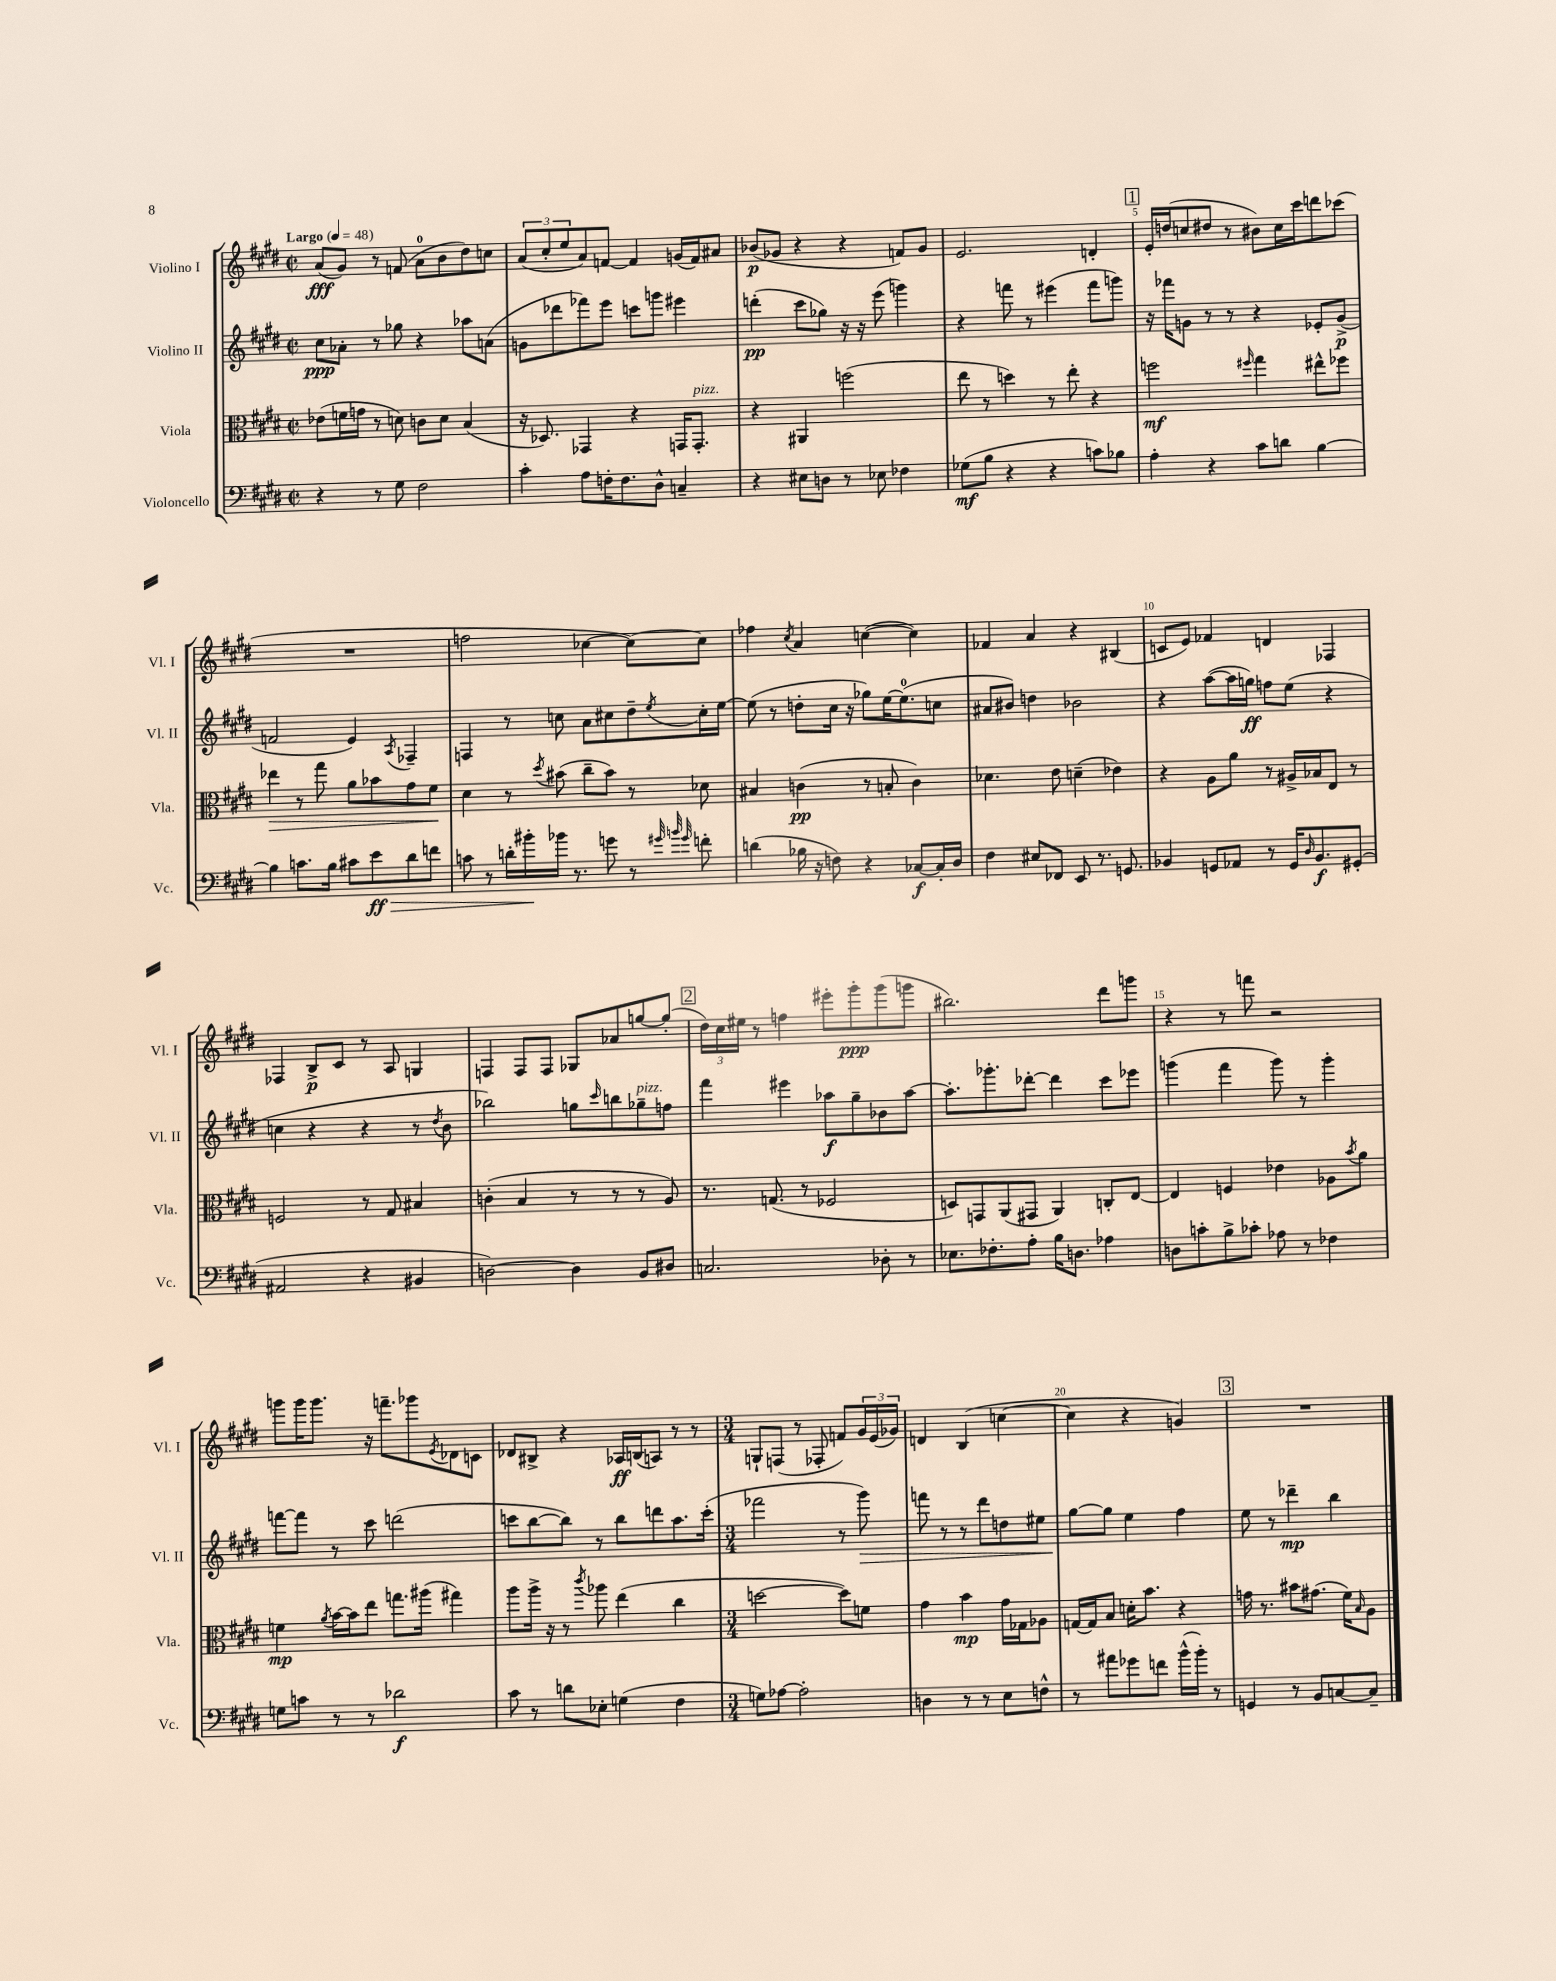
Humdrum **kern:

**kern	**kern	**kern	**kern
*staff4	*staff3	*staff2	*staff1
*clefF4	*clefC3	*clefG2	*clefG2
*k[f#c#g#d#]	*k[f#c#g#d#]	*k[f#c#g#d#]	*k[f#c#g#d#]
*M2/2	*M2/2	*M2/2	*M2/2
*met(c|)	*met(c|)	*met(c|)	*met(c|)
*MM48	*MM48	*MM48	*MM48
4r	(8e-\L	8cc#\L	(8a/L
.	16f\L	8a-'\J	8g#/J)
.	16g\JJ	.	.
8r	8r	8r	8r
8G#\	8d\)	8gg-\	(8f/
2F#\	8c\L	4r	8a\L
.	8d\J	.	8b\
.	(4B/	8aa-\L	8dd#\)
.	.	(8a\J	8cc\J
=	=	=	=
4c#'\	16r	8g\L	(12a/L
.	8.D-/)	.	.
.	.	.	12cc#'/
.	.	8ddd-\	.
.	.	.	12ee/
8A\L	4GG-/	8fff-\)	8a/)
16F'\K	.	8eee\J	[8f/J
8.F\	.	.	.
.	4r	8ccc\L	4f/]
8D#^^\J	.	8ggg\J	.
4C~/	16GG/LK	4eee#\	(16g/LL
.	8.GG'/J	.	16f/J)
.	.	.	8a#/J
=	=	=	=
4r	4r	(4ddd'\	(8b-/L
.	.	.	8g-/J
8E#\L	4AA#/	8ccc#\L	4r
8D\J	.	8gg-\J)	.
8r	(2ff\	16r	4r
.	.	16r	.
8E-\	.	(8eee\	.
4F-\	.	4ggg\)	8f/L)
.	.	.	8g-/J
=	=	=	=
(8G-\L	8ee\	4r	2.e/
8B\J	8r	.	.
4r	4dd\)	8fff\	.
.	.	8r	.
4r	8r	(4eee#\	.
.	8ee'\	.	.
8c\L)	4r	8fff\L	4d'/
8B-\J	.	8ggg\J)	.
=	=	=	=
4A'\	2ff\	16r	16e'/LL
.	.	16fff-\LK	(16dd/J
.	.	8g\J	8cc/
4r	.	8r	8dd#/J
.	.	8r	8r
.	16qqff#/	.	.
8c#\L	4gg#\	4r	8b#\L)
8d\J	.	.	16cc\L
.	.	.	16ccc#\J
[4B\	8ee#^^\L	8e-'/L	8ddd\
.	8ff-\J	(8g^/J	(8ccc-\J
=	=	=	=
4B\]	4ee-\	2f/	1r
8.c\L	8r	.	.
.	8gg#\	.	.
16B\Jk	.	.	.
8c#\L	8a\L	4e/)	.
8e\	8b-\	.	.
.	.	8qA/	.
8d#\	8g#\	4F-~/	.
8f\J	8f#\J	.	.
=	=	=	=
8c\	4d#\	4F/	2ff\
8r	.	.	.
16d'\LL	8r	8r	.
16b#'\	.	.	.
.	8qdd#/	.	.
16b-\JJ	(8b#\	8cc\	.
8.r	.	.	.
.	8cc#~\L	8a\L	[4cc-\
8g\	8b#\J)	8cc#\	.
8r	8r	8dd#~\	8cc-\_L)
32qqg#/	.	.	.
32qqb/	.	.	.
32qqg#/	.	8qee/	.
8f'\	8d-\	16cc#'\L	8cc-\]J
.	.	[16ee\JJ	.
=	=	=	=
(4d\	4B#/	(8ee\]	4ff-\
.	.	8r	.
.	.	.	8qcc#/
16B-\	(4c\	8dd'\L	4a/
16r	.	.	.
8F\)	.	16cc#\Jk	.
.	.	16r	.
4r	8r	8gg-\L)	([4cc\
.	8B'/	[16ee\K	.
.	.	(8.ee\]	.
[8C-/L	4c\)	.	4cc\])
16C-'/]L	.	8cc\J	.
16D#/JJ	.	.	.
=	=	=	=
4F#\	4.d-\	8a#/L	4f-/
.	.	8b#/J)	.
8E#/L	.	4dd\	4a/
8FF-/J	8e\	.	.
8EE/	(4d~\	2b-\	4r
8.r	.	.	.
.	4e-\)	.	(4B#/
8.GG/	.	.	.
=	=	=	=
4BB-/	4r	4r	8c/L
.	.	.	8e/J)
8GG/L	8A\L	([8aa\L	4f-/
8AA-/J	8a\J	16aa\]L	.
.	.	16gg\JJ)	.
8r	8r	8ff\L	4d/
16GG/LK	16A#^/LL	(8ee\J	.
16qqD#/	.	.	.
8.BB-/	16B-/J	.	.
.	8E/J	4r	4F-/
(8GG#'/J	8r	.	.
=	=	=	=
2AA#/	2F/	4cc\	4F-/
.	.	4r	8B^/L
.	.	.	8c#/J
4r	8r	4r	8r
.	8G#/	.	8A/
4BB#/	4B#/	8r	4G/
.	.	8qdd#/	.
.	.	8b\	.
=	=	=	=
[2D\)	(4c'\	2bb-\)	4F/
.	4B/	.	8F/L
.	.	.	8F/J
4D\]	8r	8gg\L	8G-/L
.	.	16qqccc#/	.
.	8r	8bb\	8a-/
8BB/L	8r	8gg-~\	[8gg/
8D#/J	8A/)	8ff\J	(8gg'/]J
=	=	=	=
2.C/	8.r	4fff#\	24dd#\LL)
.	.	.	24cc#\
.	.	.	24ee#\JJ
.	.	.	8r
.	(8.G/	.	.
.	.	4eee#\	4ff\
.	8r	.	.
.	2F-/	8aa-\L	8eee#'\L
.	.	8gg#~\	8ggg#'\
8D-'\	.	8b-\	(8ggg#\
8r	.	[8aa-\J	8ggg\J
=	=	=	=
8.E-\L	8D/L)	8.aa-'\]L	2.bb#\)
.	8GG/	.	.
8.F-'\	.	8.ggg-'\	.
.	(8AA/	.	.
8A'\J	8GG#/J	[8ddd-'\J	.
16B\LK	4AA/)	4ddd-\]	.
8.D\J	.	.	.
4A-\	8C'/L	8ccc#\L	8ddd#\L
.	[8E/J	8eee-\J	8ggg\J
=	=	=	=
8D\L	4E/]	(4ggg\	4r
8c'\	.	.	.
8B^\	4F/	4fff#\	8r
8c-'\J	.	.	8fff\
8A-\	4e-\	8ggg\)	2r
8r	.	8r	.
4F-\	8A-\L	4ggg'\	.
.	8qb/	.	.
.	8a\J	.	.
=	=	=	=
8G\L	4f\	[8fff\L	8ggg\L
8c\J	.	8fff\]J	16ggg\K
.	.	.	8.ggg\J
.	8qa/	.	.
8r	[16b\LL	8r	.
.	16b\]J	.	.
8r	8ee\J	8ccc#\	16r
.	.	.	8.fff~\L
2d-\	8.gg\L	(2ddd\	.
.	.	.	8ggg-\
.	(16aa#\Jk	.	.
.	.	.	8qe/
.	4gg#\)	.	8d-\
.	.	.	8c\J
=	=	=	=
8c#\	8aa\L	8ccc\L	8d-/L
8r	16aa^\Jk	[8bb\	8B#^/J
.	16r	.	.
8d\L	8r	8bb\]J)	4r
.	8qccc#/	.	.
8E-'\J	8aa-\	8r	.
(4G\	(4ee\	8bb\L	16A-/LL
.	.	.	(16B/J
.	.	8ddd\	8A/J)
4F#\	4cc#\	8.aa\	8r
.	.	.	8r
.	.	(16ccc'\Jk	.
=	=	=	=
*M3/4	*M3/4	*M3/4	*M3/4
8G\L)	[2dd\	2fff-\	8G`/L
[8A-\J	.	.	(8F/J
2A-'\]	.	.	8r
.	.	.	8F-'/
.	8dd\]L)	8r	8f/L)
.	8f\J	8ggg#\)	24g#/L
.	.	.	(24e/
.	.	.	24g-/JJ)
=	=	=	=
4D\	4g#\	8fff\	4d/
.	.	8r	.
8r	4b\	8r	(4B/
8r	.	8ddd#\L	.
8E\L	16g#\LL	8dd\	[4cc\
.	16G-\J	.	.
8F^^\J	8A-\J	8ee#\J	.
=	=	=	=
8r	[16G/LL	[8gg#\L	4cc\]
.	16G/]J	.	.
8a#\L	8B/J	8gg#\]J	.
8g-\	16d'\LK	4ee\	4r
.	8.b\J	.	.
8f\J	.	.	.
(16b^^\LL	4r	4ff#\	4g/)
16b'\JJ)	.	.	.
8r	.	.	.
=	=	=	=
4GG/	16g\	8ee\	2.r
.	8.r	.	.
.	.	8r	.
8r	8b#\L	4ddd-~\	.
8BB/L	(8.g#\J	.	.
[8C/	.	4bb\	.
.	16f#\LK)	.	.
.	16qqB/	.	.
8C~/]J	8A\J	.	.
==	==	==	==
*-	*-	*-	*-
